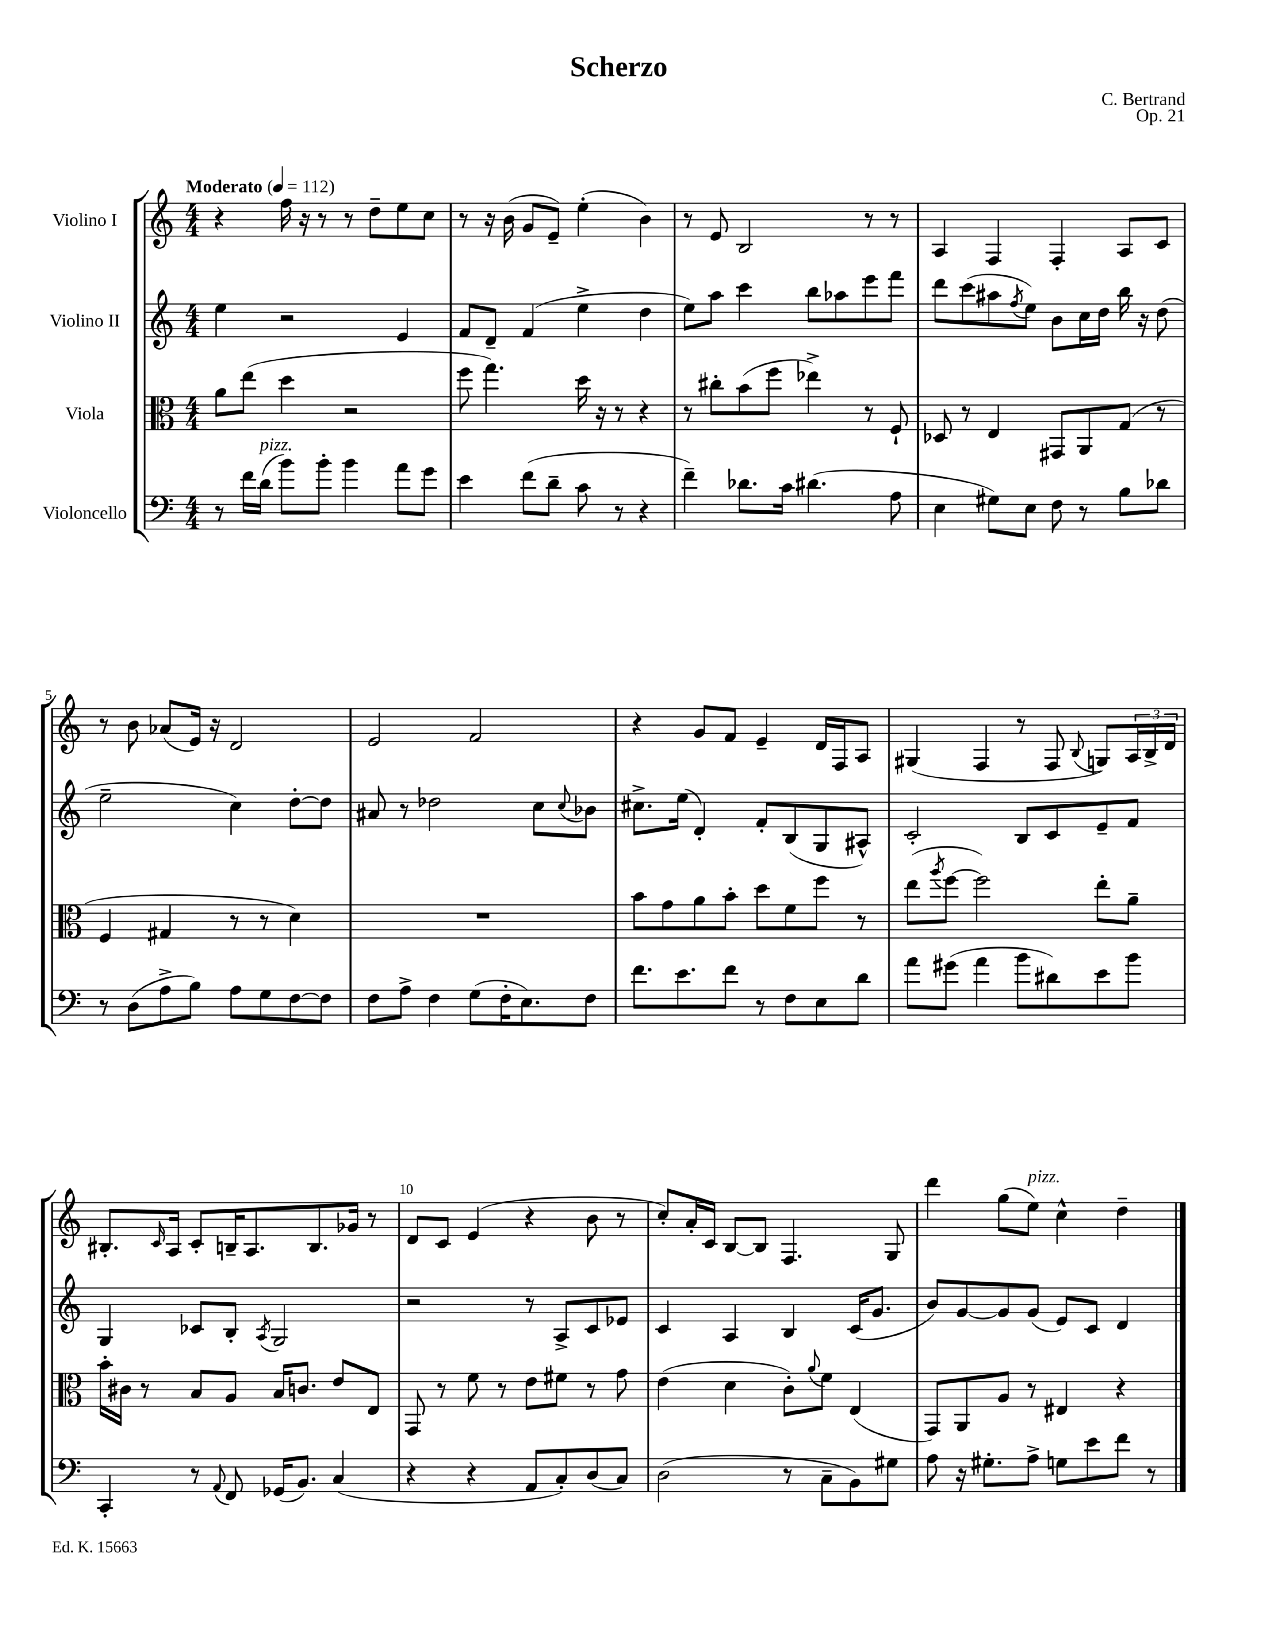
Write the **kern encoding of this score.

**kern	**kern	**kern	**kern
*staff4	*staff3	*staff2	*staff1
*clefF4	*clefC3	*clefG2	*clefG2
*k[]	*k[]	*k[]	*k[]
*M4/4	*M4/4	*M4/4	*M4/4
*MM112	*MM112	*MM112	*MM112
8r	8a\L	4ee\	4r
16f\LL	(8ee\J	.	.
(16d\JJ	.	.	.
8b\L)	4dd\	2r	16ff\
.	.	.	16r
8b'\J	.	.	8r
4b\	2r	.	8r
.	.	.	8dd~\L
8a\L	.	4e/	8ee\
8g\J	.	.	8cc\J
=	=	=	=
4e\	8ff\	8f/L	8r
.	4.gg\)	8d~/J	16r
.	.	.	(16b\
(8f\L	.	(4f/	8g/L
8d~\J	.	.	8e~/J)
8c\	16dd\	4ee^\	(4ee'\
.	16r	.	.
8r	8r	.	.
4r	4r	4dd\	4b\)
=	=	=	=
4f~\)	8r	8ee\L)	8r
.	8cc#'\L	8aa\J	8e/
8.d-\L	(8b\	4ccc\	2B/
.	8ff\J	.	.
16c\Jk	.	.	.
(4.d#\	4ee-^\)	8bb\L	.
.	.	8aa-\	.
.	8r	8eee\	8r
8A\	8F`/	8fff\J	8r
=	=	=	=
4E\	8D-/	8ddd\L	4A/
.	8r	(8ccc\	.
8G#\L)	4E/	8aa#\	4F/
.	.	8qff/	.
8E\J	.	8ee\J)	.
8F\	8GG#/L	8b\L	4F'/
8r	8AA/	16cc\L	.
.	.	16dd\JJ	.
8B\L	(8G/J	16bb\	8A/L
.	.	16r	.
8d-\J	8r	(8dd\	8c/J
=	=	=	=
8r	4F/	2ee~\	8r
(8D\L	.	.	8b\
8A^\	4G#/	.	(8a-/L
8B\J)	.	.	16e/Jk)
.	.	.	16r
8A\L	8r	4cc\)	2d/
8G\	8r	.	.
[8F\	4d\)	[8dd'\L	.
8F\]J	.	8dd\]J	.
=	=	=	=
8F\L	1r	8a#/	2e/
8A^\J	.	8r	.
4F\	.	2dd-\	.
(8G\L	.	.	2f/
16F'\K	.	.	.
8.E\)	.	.	.
.	.	8cc\L	.
.	.	8qqcc/	.
8F\J	.	8b-\J	.
=	=	=	=
8.f\L	8b\L	8.cc#^\L	4r
.	8g\	.	.
8.e\	.	(16ee\Jk	.
.	8a\	4d'/)	8g/L
8f\J	8b'\J	.	8f/J
8r	8dd\L	8f'/L	4e~/
8F\L	8f\	(8B/	.
8E\	8ff\J	8G/	16d/LL
.	.	.	16F/J
8d\J	8r	8A#^^/J)	8A/J
=	=	=	=
8a\L	(8ee\L	2c'/	(4G#/
.	8qaa/	.	.
(8g#\J	[8ff\J	.	.
4a\	2ff\])	.	4F/
8b\L	.	8B/L	8r
8d#\)	.	8c/	8F/
.	.	.	8qqB/
8e\	8ee'\L	8e~/	8G/L)
8b\J	8a~\J	8f/J	24A/L
.	.	.	24B^/
.	.	.	24d/JJ
=	=	=	=
4CC'/	16b'\LL	4G/	8.B#'/L
.	16c#\JJ	.	.
.	8r	.	.
.	.	.	16qqc/
.	.	.	16A/Jk
8r	8B/L	8c-/L	8c'/L
8qqAA/	.	.	.
8FF/	8A/J	8B'/J	16B~/K
.	.	.	8.A/
.	.	8qA/	.
(16GG-/LK	16B/LK	2G/	.
8.BB/J)	8.c/J	.	.
.	.	.	8.B/
(4C/	8e/L	.	.
.	.	.	16g-/Jk
.	8E/J	.	8r
=	=	=	=
4r	8GG/	2r	8d/L
.	8r	.	8c/J
4r	8f\	.	(4e/
.	8r	.	.
8AA/L	8e\L	8r	4r
8C'/)	8f#\J	8A^/L	.
(8D/	8r	8c/	8b\
8C/J)	8g\	8e-/J	8r
=	=	=	=
(2D\	(4e\	4c/	8cc'/L)
.	.	.	16a'/L
.	.	.	16c/JJ
.	4d\	4A/	[8B/L
.	.	.	8B/]J
8r	8c'\L)	4B/	4.F/
.	8qqa/	.	.
8C~\L	8f\J	.	.
8BB\)	(4E/	(16c/LK	.
.	.	8.g/J	.
8G#\J	.	.	8G/
=	=	=	=
8A\	8GG/L)	8b/L)	4ddd\
16r	8AA/	[8g/	.
8.G#'\L	.	.	.
.	8A/J	8g/]	(8gg\L
8A^\J	8r	(8g/J	8ee\J)
8G\L	4E#/	8e/L)	4cc^^\
8e\	.	8c/J	.
8f\J	4r	4d/	4dd~\
8r	.	.	.
==	==	==	==
*-	*-	*-	*-
